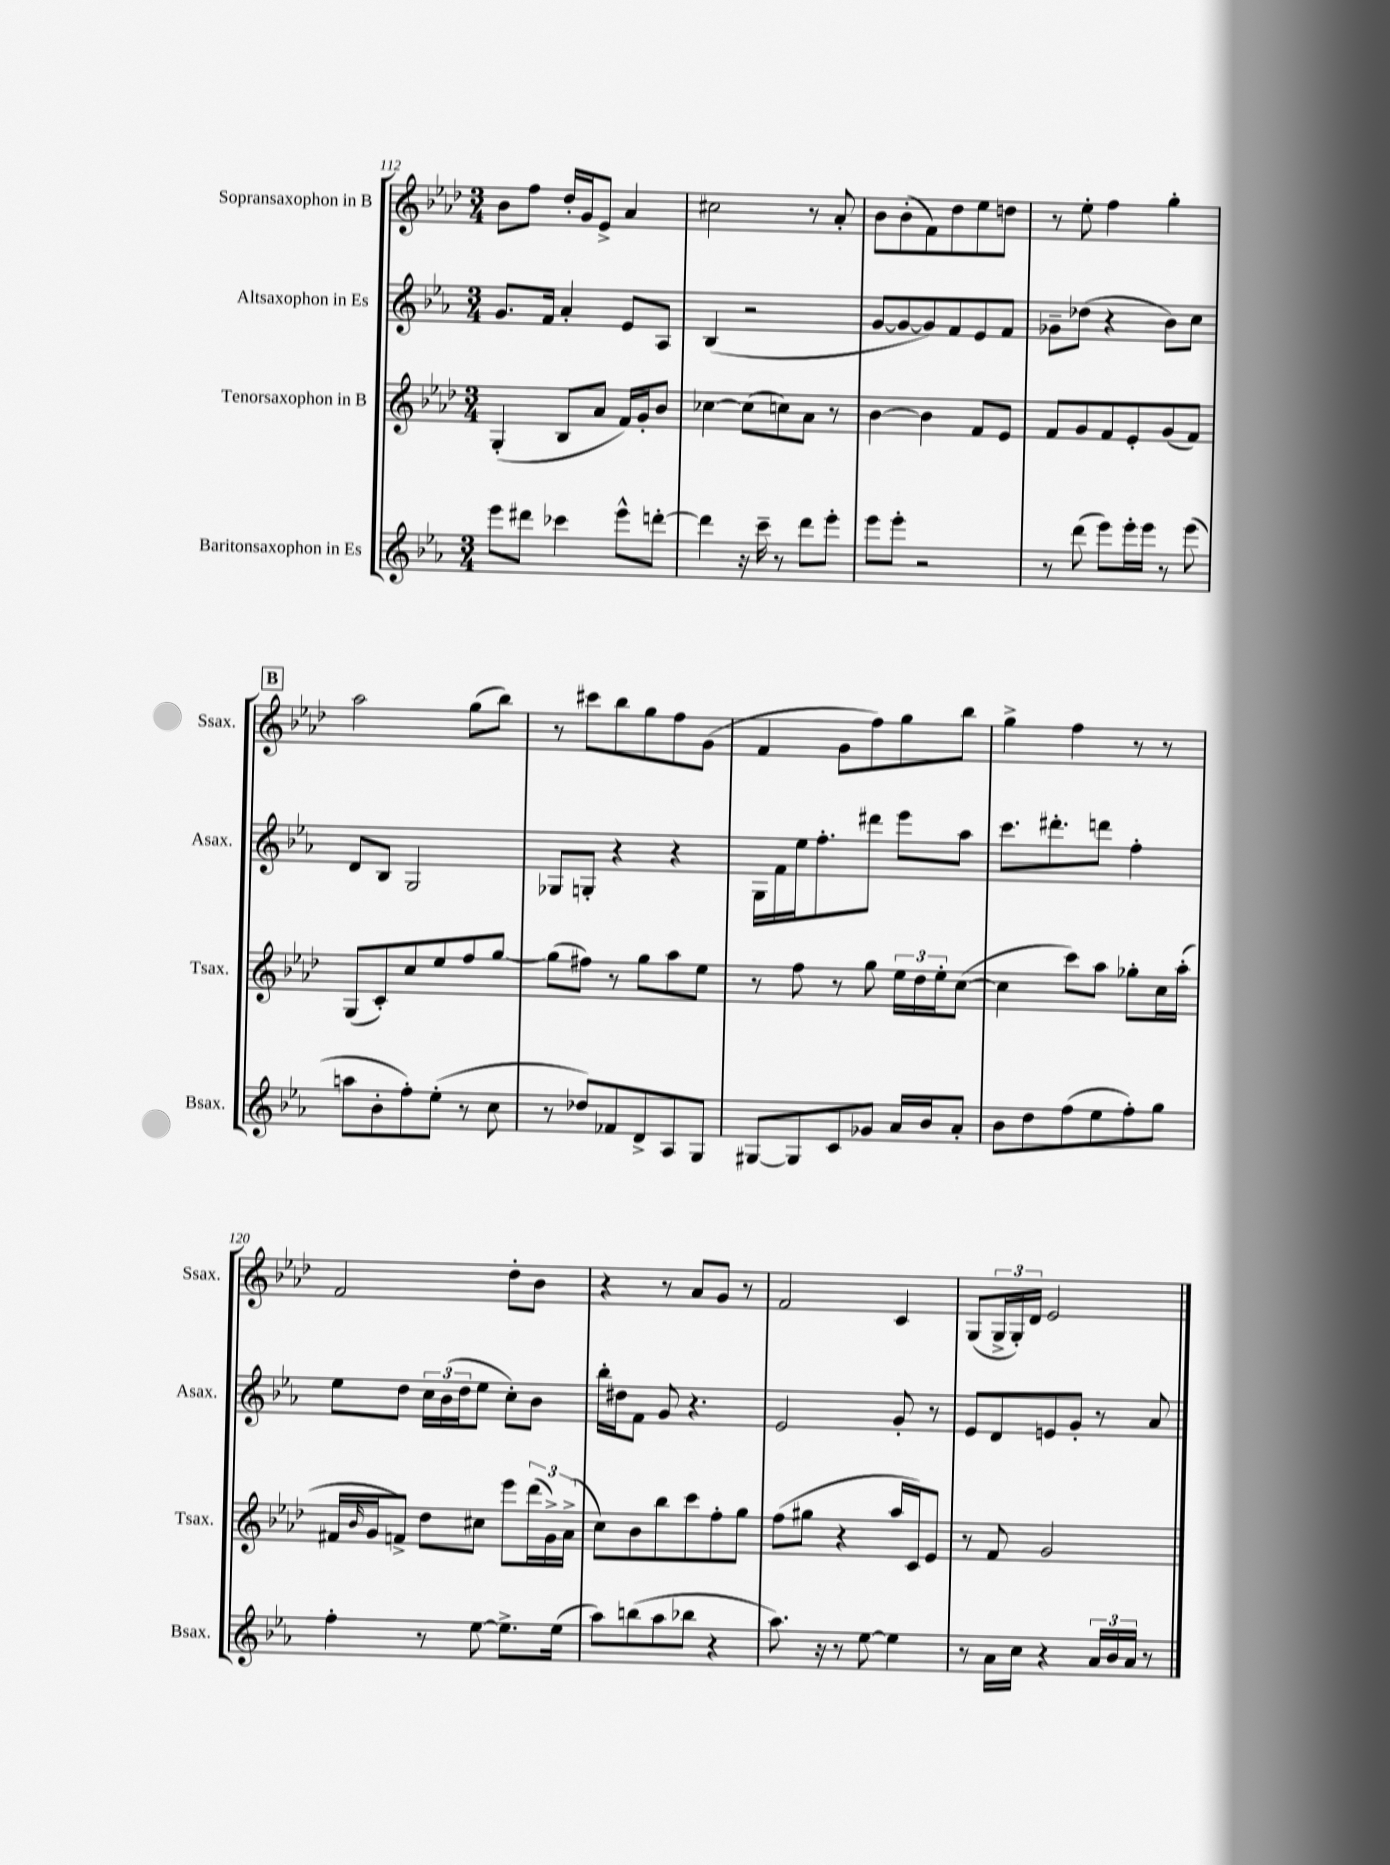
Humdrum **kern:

**kern	**kern	**kern	**kern
*staff4	*staff3	*staff2	*staff1
*clefG2	*clefG2	*clefG2	*clefG2
*k[b-e-a-]	*k[b-e-a-d-]	*k[b-e-a-]	*k[b-e-a-d-]
*M3/4	*M3/4	*M3/4	*M3/4
8eee-\L	(4G'/	8.g/L	8b-\L
8ddd#\J	.	.	8ff\J
.	.	16f/Jk	.
4ccc-\	8B-/L	4a-'/	16dd-'/LL
.	.	.	16g/J
.	8a-/J	.	8e-^/J
8eee-^^\L	16f/LL)	8e-/L	4a-/
.	16g'/J	.	.
[8ddd'\J	8b-/J	8A-/J	.
=	=	=	=
4ddd\]	[4cc-\	(4B-/	2cc#\
16r	(8cc-\]L	2r	.
16ccc~\	.	.	.
8r	8cc\)	.	.
8ddd\L	8a-\J	.	8r
8eee-'\J	8r	.	8a-'/
=	=	=	=
8eee-\L	[4b-\	[8g/L	8b-\L
8eee-'\J	.	8g/_	(8b-'\
2r	4b-\]	8g/])	8f\)
.	.	8f/	8dd-\
.	8f/L	8e-/	8ee-\
.	8e-/J	8f/J	8dd\J
=	=	=	=
8r	8f/L	8g-~\L	8r
(8ddd\	8g/	(8dd-\J	8ee-'\
8eee-\L)	8f/	4r	4ff\
16eee-'\L	8e-'/	.	.
16eee-\JJ	.	.	.
8r	(8g/	8b-\L)	4gg'\
(8eee-\	8f/J)	8cc\J	.
=	=	=	=
8aa\L	(8G/L	8d/L	2aa-\
8b-'\	8c'/)	8B-/J	.
8ff'\)	8cc/	2G/	.
(8ee-'\J	8ee-/	.	.
8r	8ff/	.	(8gg\L
8cc\	[8gg/J	.	8bb-\J)
=	=	=	=
8r	(8gg\]L	8G-/L	8r
8dd-/L)	8ff#\J)	8G'/J	8ccc#\L
8f-/	8r	4r	8bb-\
8d^/	8gg\L	.	8gg\
8A-/	8aa-\	4r	8ff\
8G/J	8ee-\J	.	(8g\J
=	=	=	=
[8G#/L	8r	16G\LL	4f/
.	.	16f\	.
8G#/]	8ff\	16ee-\J	.
.	.	8.ff'\	.
8c/	8r	.	8g\L
8g-/J	8gg\	8ddd#\J	8ff\)
16a-/LL	24ee-\LL	8eee-\L	8gg\
.	24dd-\	.	.
16b-/J	.	.	.
.	24ee-'\J	.	.
8a-'/J	([8cc\J	8aa-\J	8bb-\J
=	=	=	=
8b-\L	4cc\]	8.ccc\L	4gg^\
8dd\	.	.	.
.	.	8.ddd#'\	.
(8ff\	8ccc\L)	.	4ff\
8ee-\	8aa-\J	8ddd\J	.
8ff'\)	8gg-'\L	4ff'\	8r
8gg\J	16cc\L	.	8r
.	(16aa-'\JJ	.	.
=	=	=	=
4ff'\	16f#/LL	8ee-\L	2f/
.	16qqb-/	.	.
.	16g/J	.	.
.	8f^/J)	8dd\J	.
8r	8dd-\L	24cc\LL	.
.	.	(24b-\	.
.	.	24dd\J	.
[8ee-\	8cc#\J	8ee-\J	.
8.ee-^\]L	8eee-\L	8cc'\L)	8dd-'\L
.	(24ddd-\L	8b-\J	8b-\J
.	24g^\)	.	.
(16ee-\Jk	.	.	.
.	(24a-^\JJ	.	.
=	=	=	=
8aa-\L)	8cc\L)	16bb-'\LL	4r
.	.	16dd#\J	.
(8bb\	8b-\	8f\J	.
8aa-\	8bb-\	8g/	8r
8bb-\J	8ccc\	4.r	8a-/L
4r	8ff'\	.	8g/J
.	8gg\J	.	8r
=	=	=	=
8.aa-\)	(8ff\L	2e-/	2f/
.	8gg#\J	.	.
16r	.	.	.
8r	4r	.	.
[8ee-\	.	.	.
4ee-\]	16aa-/LL	8g'/	4c/
.	16c/J)	.	.
.	8e-/J	8r	.
=	=	=	=
8r	8r	8e-/L	(8G/L
16a-\LL	8f/	8d/	24G^/L
.	.	.	24G'/)
16cc\JJ	.	.	.
.	.	.	24d-/JJ
4r	2g/	8e/	2e-/
.	.	8g'/J	.
24a-/LL	.	8r	.
24b-/	.	.	.
24a-/JJ	.	.	.
8r	.	8a-/	.
==	==	==	==
*-	*-	*-	*-
